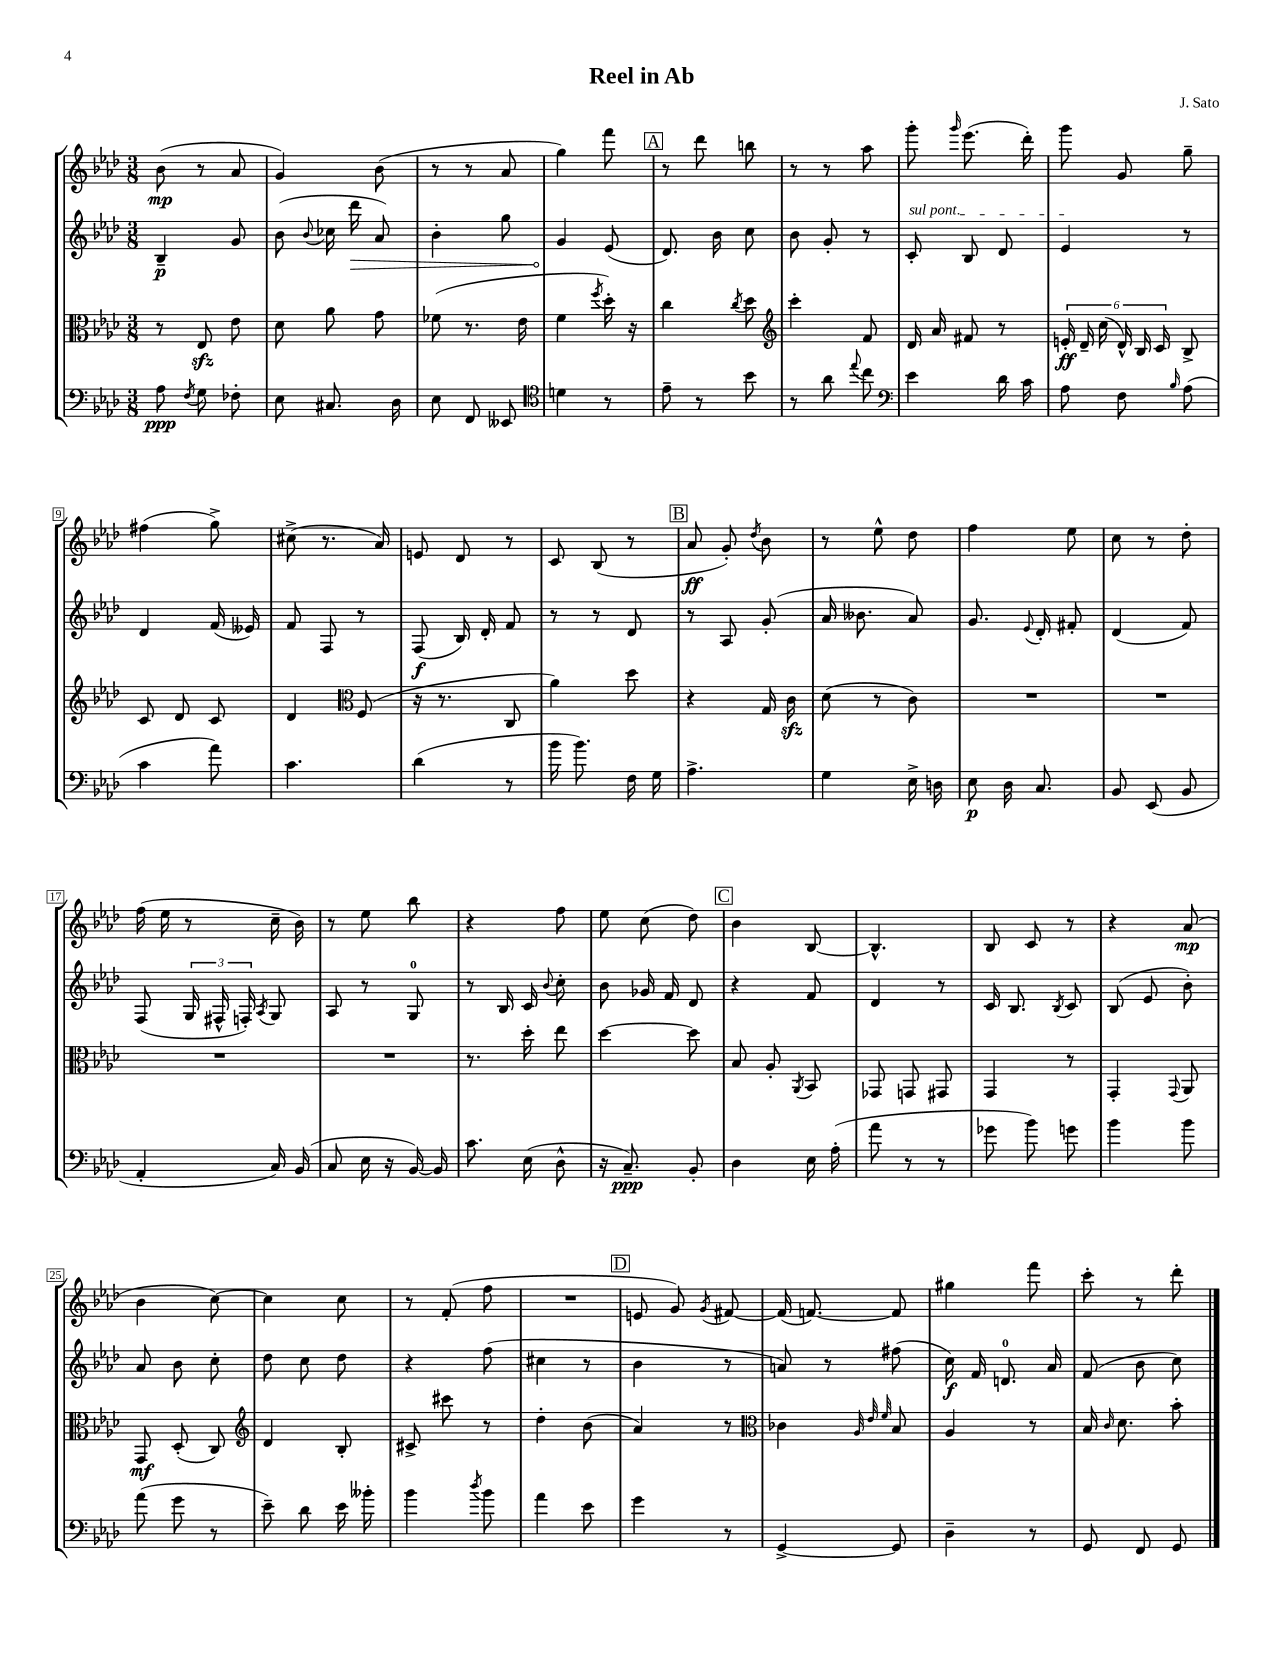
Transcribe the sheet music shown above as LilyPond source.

\header { title = "Reel in Ab" composer = "J. Sato" }
<<
\new StaffGroup <<
\new Staff = "s0" {
    \clef treble \key aes \major \numericTimeSignature \time 3/8
    \autoBeamOff bes'8\mp( r8 aes'8 |
    g'4) bes'8( |
    r8 r8 aes'8 |
    g''4) f'''8 |
    \mark \markup { \box "A" } r8 des'''8 b''8 |
    r8 r8 aes''8 |
    g'''8-. \grace { g'''16 } ees'''8.( des'''16-.) |
    g'''8 g'8 g''8-- |
    fis''4( g''8->) |
    cis''8->( r8. aes'16) |
    e'8 des'8 r8 |
    c'8 bes8( r8 |
    \mark \markup { \box "B" } aes'8\ff g'8-.) \acciaccatura { des''8 } bes'8 |
    r8 ees''8-^ des''8 |
    f''4 ees''8 |
    c''8 r8 des''8-. |
    f''16( ees''16 r8 c''16-- bes'16) |
    r8 ees''8 bes''8 |
    r4 f''8 |
    ees''8 c''8( des''8) |
    \mark \markup { \box "C" } bes'4 bes8~ |
    bes4.-^ |
    bes8 c'8 r8 |
    r4 aes'8\mp( |
    bes'4 c''8~) |
    c''4 c''8 |
    r8 f'8-.( f''8 |
    R4. |
    \mark \markup { \box "D" } e'8 g'8) \acciaccatura { g'8 } fis'8~ |
    fis'16( f'8.~) f'8 |
    gis''4 f'''8 |
    c'''8-. r8 des'''8-. \bar "|." |
}
\new Staff = "s1" {
    \clef treble \key aes \major \numericTimeSignature \time 3/8
    \autoBeamOff bes4--\p g'8 |
    bes'8( \appoggiatura { bes'8 } ces''16 \once \override Hairpin.circled-tip = ##t des'''16\> aes'8) |
    bes'4-. g''8 |
    g'4\! ees'8( |
    \mark \markup { \box "A" } des'8.) bes'16 c''8 |
    bes'8 g'8-. r8 |
    \once \override TextSpanner.bound-details.left.text = \markup { \italic "sul pont." } c'8-.\startTextSpan bes8 des'8 |
    ees'4\stopTextSpan r8 |
    des'4 f'16( eeses'16) |
    f'8 f8 r8 |
    f8\f( bes16) des'16-. f'8 |
    r8 r8 des'8 |
    \mark \markup { \box "B" } r8 aes8 g'8-.( |
    aes'16 beses'8. aes'8) |
    g'8. \appoggiatura { ees'8 } des'16-. fis'8-. |
    des'4( f'8) |
    f8( \tuplet 3/2 { g16 fis16-^ f16-.) } \acciaccatura { aes8 } g8 |
    aes8 r8 g8-0 |
    r8 bes16 c'16 \appoggiatura { bes'8 } c''8-. |
    bes'8 ges'16 f'16 des'8 |
    \mark \markup { \box "C" } r4 f'8 |
    des'4 r8 |
    c'16 bes8. \acciaccatura { bes8 } c'8 |
    bes8( ees'8 bes'8-.) |
    aes'8 bes'8 c''8-. |
    des''8 c''8 des''8 |
    r4 f''8( |
    cis''4 r8 |
    \mark \markup { \box "D" } bes'4 r8 |
    a'8) r8 fis''8( |
    c''16\f) f'16 d'8.-0 aes'16 |
    f'8( bes'8 c''8) \bar "|." |
}
\new Staff = "s2" {
    \clef alto \key aes \major \numericTimeSignature \time 3/8
    \autoBeamOff r8 ees8\sfz ees'8 |
    des'8 aes'8 g'8 |
    fes'8( r8. ees'16 |
    f'4 \acciaccatura { f''8 } des''16-.) r16 |
    \mark \markup { \box "A" } c''4 \acciaccatura { c''8 } des''8 |
    \clef treble c'''4-. f'8 |
    des'16 aes'16 fis'8 r8 |
    \tuplet 6/4 { e'16-.\ff des'16-- c''16( des'16-^) bes16 c'16 } bes8-> |
    c'8 des'8 c'8 |
    des'4 \clef alto f8( |
    r16 r8. c8 |
    aes'4) des''8 |
    \mark \markup { \box "B" } r4 g16 c'16\sfz |
    des'8( r8 c'8) |
    R4. |
    R4. |
    R4. |
    R4. |
    r8. des''16-. ees''8 |
    des''4~ des''8 |
    \mark \markup { \box "C" } bes8 aes8-. \acciaccatura { aes,8 } bes,8 |
    ges,8 g,8 gis,8 |
    g,4 r8 |
    g,4-. \appoggiatura { g,8 } aes,8 |
    g,8\mf des8-.( c8) |
    \clef treble des'4 bes8-. |
    cis'8-> cis'''8 r8 |
    des''4-. bes'8( |
    \mark \markup { \box "D" } aes'4) r8 |
    \clef alto ces'4 \grace { aes32 ees'32 f'32 } bes8 |
    aes4 r8 |
    bes16 \grace { c'16 } des'8. bes'8-. \bar "|." |
}
\new Staff = "s3" {
    \clef bass \key aes \major \numericTimeSignature \time 3/8
    \autoBeamOff aes8\ppp \acciaccatura { f8 } g8 fes8-. |
    ees8 cis8. des16 |
    ees8 f,8 eeses,8 |
    \clef tenor d'4 r8 |
    \mark \markup { \box "A" } ees'8-- r8 bes'8 |
    r8 aes'8 \appoggiatura { ees''8 } c''8 |
    \clef bass ees'4 des'16 c'16 |
    aes8 f8 \grace { bes16 } aes8( |
    c'4 aes'8) |
    c'4. |
    des'4( r8 |
    bes'16 bes'8.) f16 g16 |
    \mark \markup { \box "B" } aes4.-> |
    g4 ees16-> d16 |
    ees8\p des16 c8. |
    bes,8 ees,8( bes,8 |
    aes,4-. c16) bes,16( |
    c8 ees16 r16 bes,16~) bes,16 |
    c'8. ees16( des8-^ |
    r16 c8.--\ppp) bes,8-. |
    \mark \markup { \box "C" } des4 ees16 aes16-.( |
    aes'8 r8 r8 |
    ges'8 bes'8) g'8 |
    bes'4 bes'8 |
    aes'8( g'8 r8 |
    ees'8--) des'8 ees'16 beses'16-. |
    bes'4 \acciaccatura { des''8 } bes'8 |
    aes'4 ees'8 |
    \mark \markup { \box "D" } g'4 r8 |
    g,4~-> g,8 |
    des4-- r8 |
    g,8 f,8 g,8 \bar "|." |
}
>>
>>
\layout { \context { \Score \override BarNumber.stencil = #(make-stencil-boxer 0.1 0.3 ly:text-interface::print) } }
